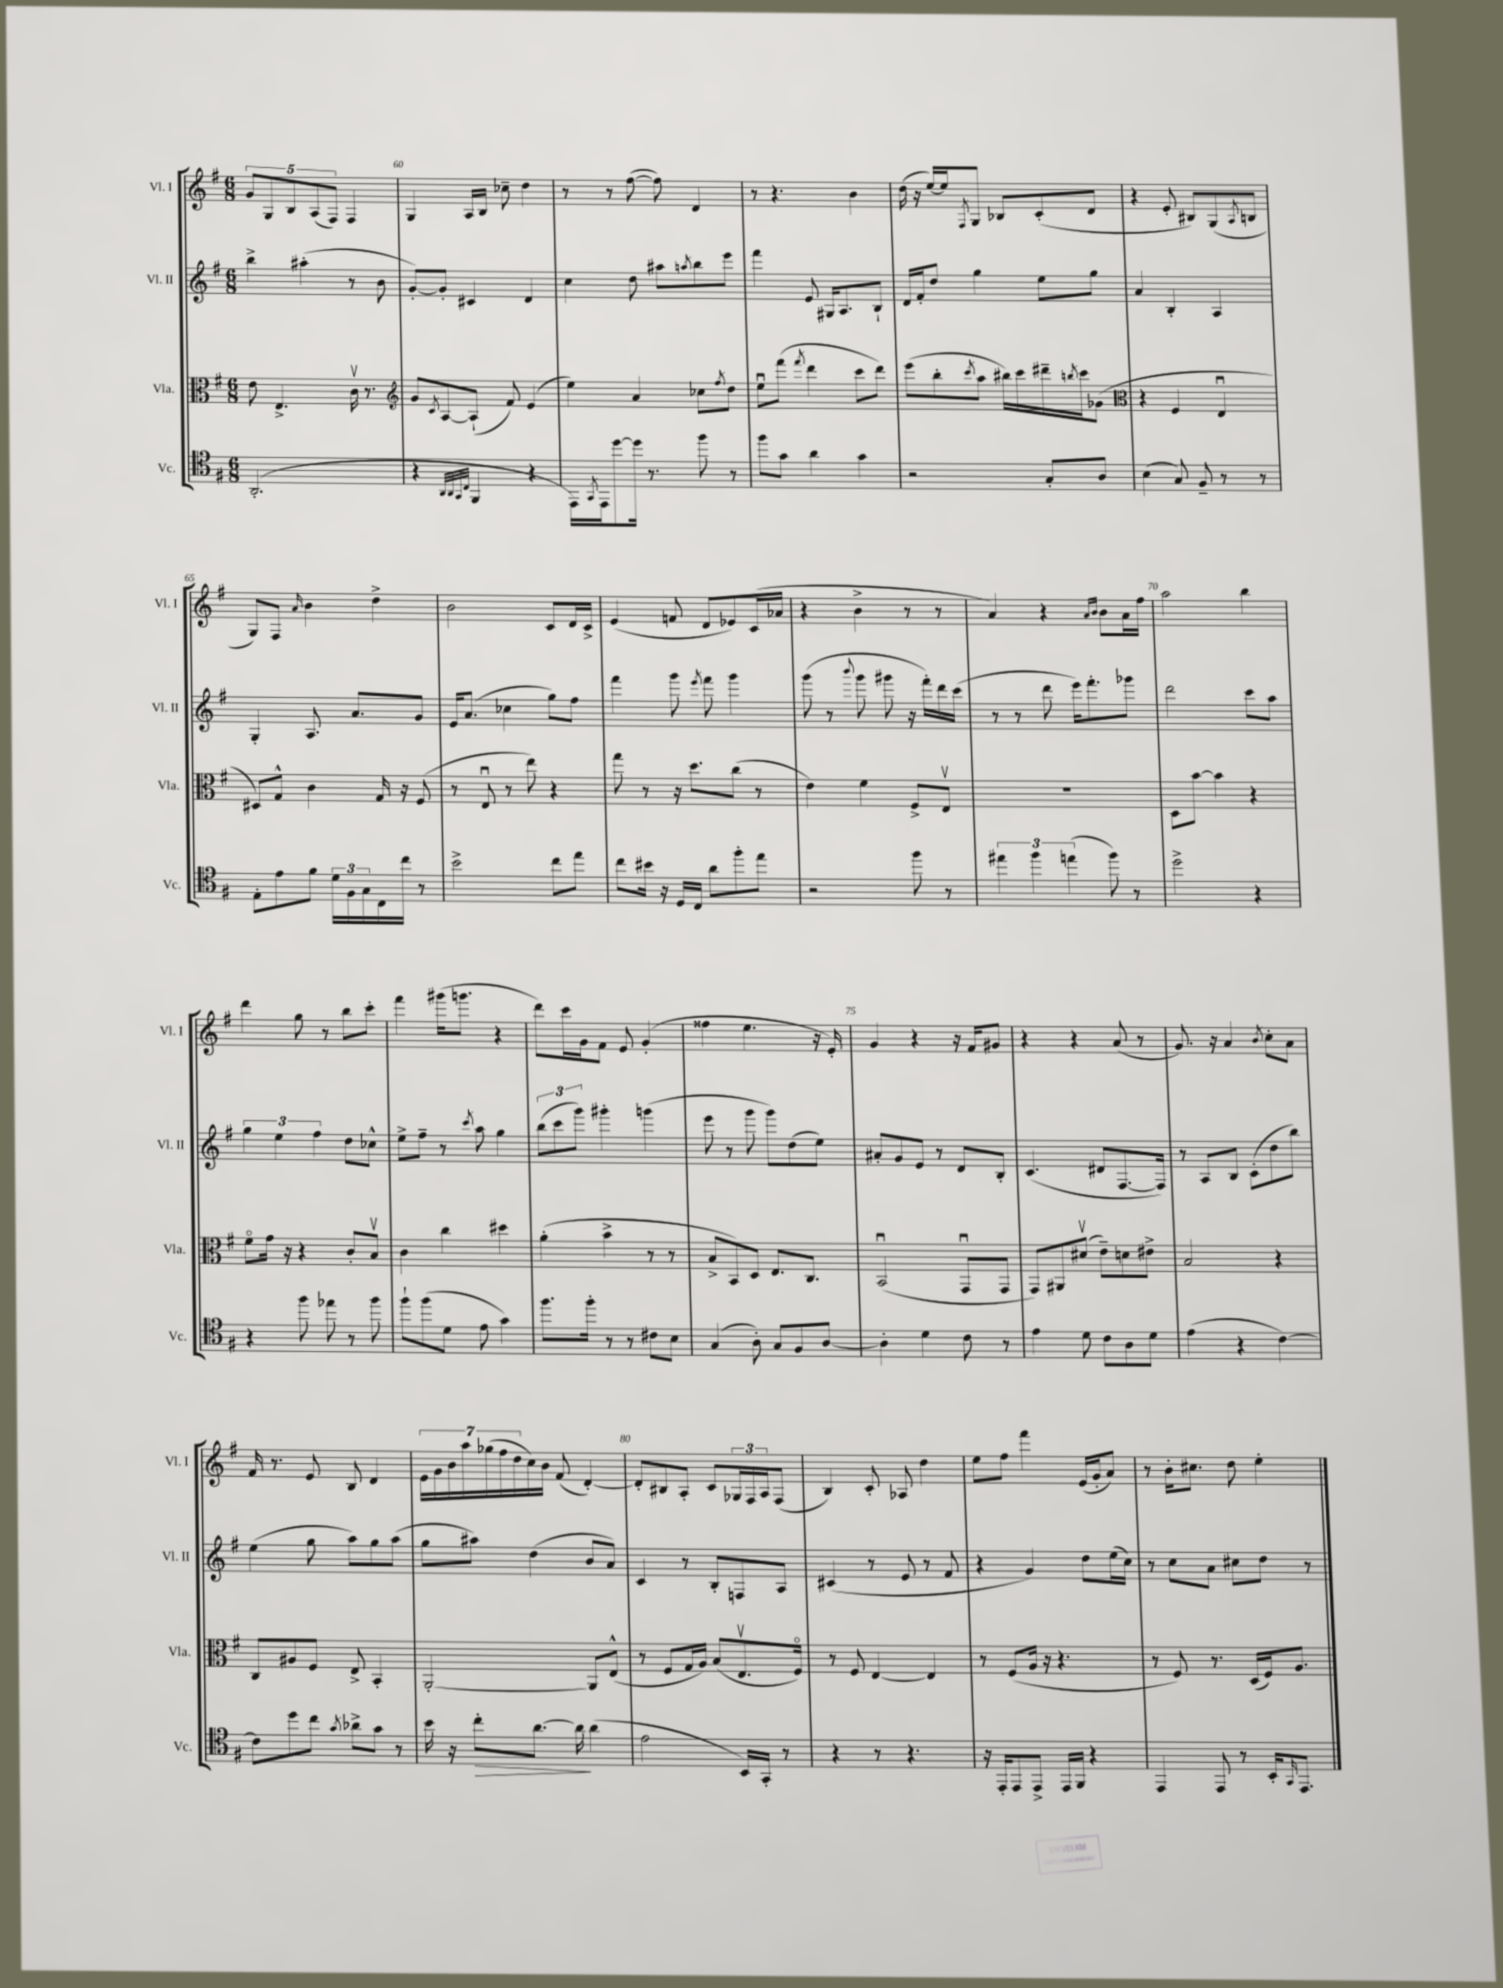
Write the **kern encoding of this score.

**kern	**kern	**kern	**kern
*staff4	*staff3	*staff2	*staff1
*clefC4	*clefC3	*clefG2	*clefG2
*k[f#]	*k[f#]	*k[f#]	*k[f#]
*M6/8	*M6/8	*M6/8	*M6/8
(2.AA'/	8e\	4bb^\	10g/L
.	.	.	10G/
.	4.E^/	.	.
.	.	.	10B/
.	.	(4aa#'\	.
.	.	.	(10A/
.	.	.	10F#/J)
.	16cv\	8r	4F#/
.	8.r	.	.
.	.	8b\	.
=	=	=	=
*	*clefG2	*	*
4r	8g/L	[8g'/L)	4G/
.	8qc/	.	.
.	[8A/	8g'/]J	.
32qqAA/LLL	.	.	.
32qqAA/	.	.	.
32qqGG/	.	.	.
32qqC/JJJ	.	.	.
4FF#/	(8A`/]J	4c#/	16A/LL
.	.	.	16B/JJ
.	8f#/)	.	8cc-~\
4r	(4e/	4d/	4dd\
=	=	=	=
16EE\LL)	4ee\)	4cc\	8r
8qGG/	.	.	.
16EE\J	.	.	.
[8dd\	.	.	8r
16dd\]Jk	4a/	8dd\	([8ff#\
8.r	.	.	.
.	.	8aa#\L	8ff#\])
.	.	8qaa/	.
8ff#\	8cc-\L	8bb\	4d/
.	8qff#/	.	.
8r	8dd\J	8eee\J	.
=	=	=	=
8ff#\L	8eeu\L	4fff#\	8r
8g\J	(8fff#\J	.	4.r
.	8qfff#/	.	.
4a\	4ddd\	8e/	.
.	.	16G#/LK	.
.	.	8.A/	.
4g\	8ccc\L	.	4b\
.	8ddd\J)	8B`/J	.
=	=	=	=
2r	(8eee\L	16d/LL	(16dd\
.	.	16f#'/J	16r
.	8bb'\	8dd/J	[16ee/LL)
.	.	.	16ee/]J
.	8qccc/	.	8qF#/
.	8aa\J	4gg\	8G/J
.	16bb#\LL)	.	8B-/L
.	16ccc\	.	.
8G'/L	16ddd#~\	8ee\L	(8c'/
.	8qbb/	.	.
.	16ccc\J	.	.
8A/J	(8g-\J	8gg\J	8d/J
=	=	=	=
*	*clefC3	*	*
(4B\	4r	4a/	4r
8G/)	4F#/	4B'/	8e'/
8F#~/	.	.	8B#/L)
8r	4Eu/	4A/	(8G/
.	.	.	8qA/
8r	.	.	8B/J
=	=	=	=
8E'\L	8D#/L)	4G'/	8G/L)
8e\	8G^^/J	.	8F#/J
.	.	.	16qqa/
8f#\J	4c\	8.A/	4b\
24d\LL	.	.	.
24F#\	.	.	.
.	.	8.a/L	.
24G\	.	.	.
16C\	16G/	.	4dd^\
16cc\JJ	16r	.	.
8r	(8F#/	8g/J	.
=	=	=	=
2b^\	8r	16e/LK	2b\
.	.	(8.a/J	.
.	8Eu/	.	.
.	8r	4cc-\	.
.	8ee\)	.	.
8cc\L	4r	8gg\L)	8c/L
8ee\J	.	8ff#\J	16d/L
.	.	.	16c^/JJ
=	=	=	=
8cc\L	8gg\	4fff#\	(4e/
16b#\Jk	8r	.	.
16r	.	.	.
16D/LL	16r	8ggg\	8f/
16C/JJ	8.dd\L	.	.
.	.	8qeee/	.
8a\L	.	8fff#\	8d/L
8ff#'\	(8cc\J	4ggg\	8e-/)
8ee\J	8r	.	(16c/L
.	.	.	16a-/JJ
=	=	=	=
2r	4e\)	(8ggg\	4r
.	.	8r	.
.	.	8qqbbb/	.
.	4f#\	8ggg\	4b^\
.	.	8ggg#\	.
8ff#\	8F#^/L	16r	8r
.	.	16fff#'\LL)	.
8r	8Ev/J	16ddd\	8r
.	.	(16ccc\JJ	.
=	=	=	=
6ee#\	2.r	8r	4a/)
.	.	8r	.
6ff#\	.	.	.
.	.	8ddd\	4r
(6ee\	.	.	.
.	.	16eee\LK)	.
.	.	8.fff#'\	.
.	.	.	16qqa/LL
.	.	.	16qqb/JJ
8ff#\)	.	.	8b\L
8r	.	8ggg-\J	16a\L
.	.	.	16ff#\JJ
=	=	=	=
2dd^\	8D\L	2ddd\	2aa\
.	[8b\J	.	.
.	4b\]	.	.
4r	4r	8ccc\L	4bb\
.	.	8aa\J	.
=	=	=	=
4r	8f#o\L	6gg\	4ddd\
.	16g\Jk	.	.
.	.	6ee\	.
.	16r	.	.
8ff#\	4r	.	8gg\
.	.	6ff#\	.
8ee-\	.	.	8r
8r	8c'/L	8dd\L	8bb\L
8ff#\	8Bv/J	8cc-^^\J	8ccc'\J
=	=	=	=
8ff#`\L	4c\	8ee^\L	4fff#\
(8ff#\	.	8ff#~\J	.
8d\J	4cc\	8r	(16ggg#\LK
.	.	.	8.ggg\J
.	.	8qccc/	.
8e\	.	8aa\	.
4g\)	4dd#\	4gg\	4r
=	=	=	=
8.ff#\L	(4a'\	(12bb\L	8ddd\L)
.	.	12ccc\	.
.	.	.	16ccc\L
.	.	12ggg\J)	.
16ff#'\Jk	.	.	16g\J
8r	4b^\	4ggg#'\	8f#\J
8r	.	.	8e/
8c#\L	8r	(4ggg\	(4g'/
8B\J	8r	.	.
=	=	=	=
(4G/	8B^/L	8eee\	4ff##\
.	8BB/)	8r	.
8A'\)	8D/J	8ggg\	4.ee\
8G/L	8.E/L	8ggg\L)	.
8F#/	.	(8dd\	.
.	8.C/J	.	.
[8A/J	.	8ee\J)	16r
.	.	.	16e'/)
=	=	=	=
4A'\]	(2BBu/	8a#'/L	4g/
.	.	8g/	.
4d\	.	8e/J	4r
.	.	8r	.
8c\	8GGu/L	8d/L	16r
.	.	.	16f#/LK
8r	8GG/J	8B'/J	8g#/J
=	=	=	=
4e\	8GG/L)	(4.c/	4r
.	8AA#/	.	.
8d\	(8d#v/J	.	4r
8c\L	8e~\L)	8d#/L	.
8A\	8d\	[8.F#/	(8a/
8d\J	8e#^\J	.	8r
.	.	16F#/]Jk)	.
=	=	=	=
(4e\	2B/	8r	8.g/)
.	.	8A/L	.
.	.	.	16r
4r	.	8B/J	4a/
.	.	(8c'\L	.
.	.	.	8qb/
[4c\)	4r	8dd\	8cc'\L
.	.	8bb\J)	8a\J
=	=	=	=
8c\]L	8C/L	(4ee\	16f#/
.	.	.	8.r
8dd\	8A#/	.	.
8cc\J	8F#/J	8gg\	8e/
8qg/	.	.	.
8a-^\L	8E^/	8aa\L)	8B/
8g\J	4BB'/	8gg\	4d/
8r	.	(8aa\J	.
=	=	=	=
16b\	[2AA'/	8gg\L	28e\LL
.	.	.	28g\
16r	.	.	.
.	.	.	28b\
.	.	.	28aa\
8cc'\L	.	8aa#\J)	.
.	.	.	(28gg-\
.	.	.	28ff#\
.	.	.	28dd\
[8.a\J	.	(4dd\	16cc\)
.	.	.	16b\JJ
.	.	.	(8f#/
16a\]	.	.	.
(4a\	8AA/]L	8b/L	[4d'/)
.	(8E^^/J	8a/J)	.
=	=	=	=
2e\	8r	4c/	8d'/]L
.	8F#/L	.	8B#/
.	16G/L	8r	8A'/J
.	16A/JJ)	.	.
.	(8B/L	8B'/L	8c/L
16BB/LL)	8.Ev/	8F/	24G-/L
.	.	.	24F#/
16GG'/JJ	.	.	.
.	.	.	24A/J
8r	.	8A/J	(8F#/J
.	16F#o/Jk)	.	.
=	=	=	=
4r	8r	(4c#/	4B/)
.	8F#/	.	.
8r	[4E/	8r	8c'/
4.r	.	8e/	8A-/
.	4E/]	8r	4dd\
.	.	8f#/	.
=	=	=	=
16r	8r	4r	8ee\L
16EE'/LK	.	.	.
8EE/	(8F#/L	.	8ff#\J
8EE^/J	16A/Jk	4g/)	4fff#\
.	16r	.	.
16EE/LL	4.r	.	.
16FF#/JJ	.	.	.
4r	.	8dd\L	(16e/LL
.	.	.	16g'/J
.	.	(16ee\L	8a/J)
.	.	16cc\JJ)	.
=	=	=	=
4EE/	8r	8r	8r
.	8F#/)	8cc\L	16b'\LK
.	.	.	8.cc#\J
8EE/	8.r	8a\J	.
8r	.	8cc#\L	8dd\
.	(16D/LL	.	.
16BB'/LK	16F#/J)	8dd\J	4ee'\
16qqGG/	.	.	.
8.EE/J	8.A/J	.	.
.	.	8r	.
==	==	==	==
*-	*-	*-	*-
